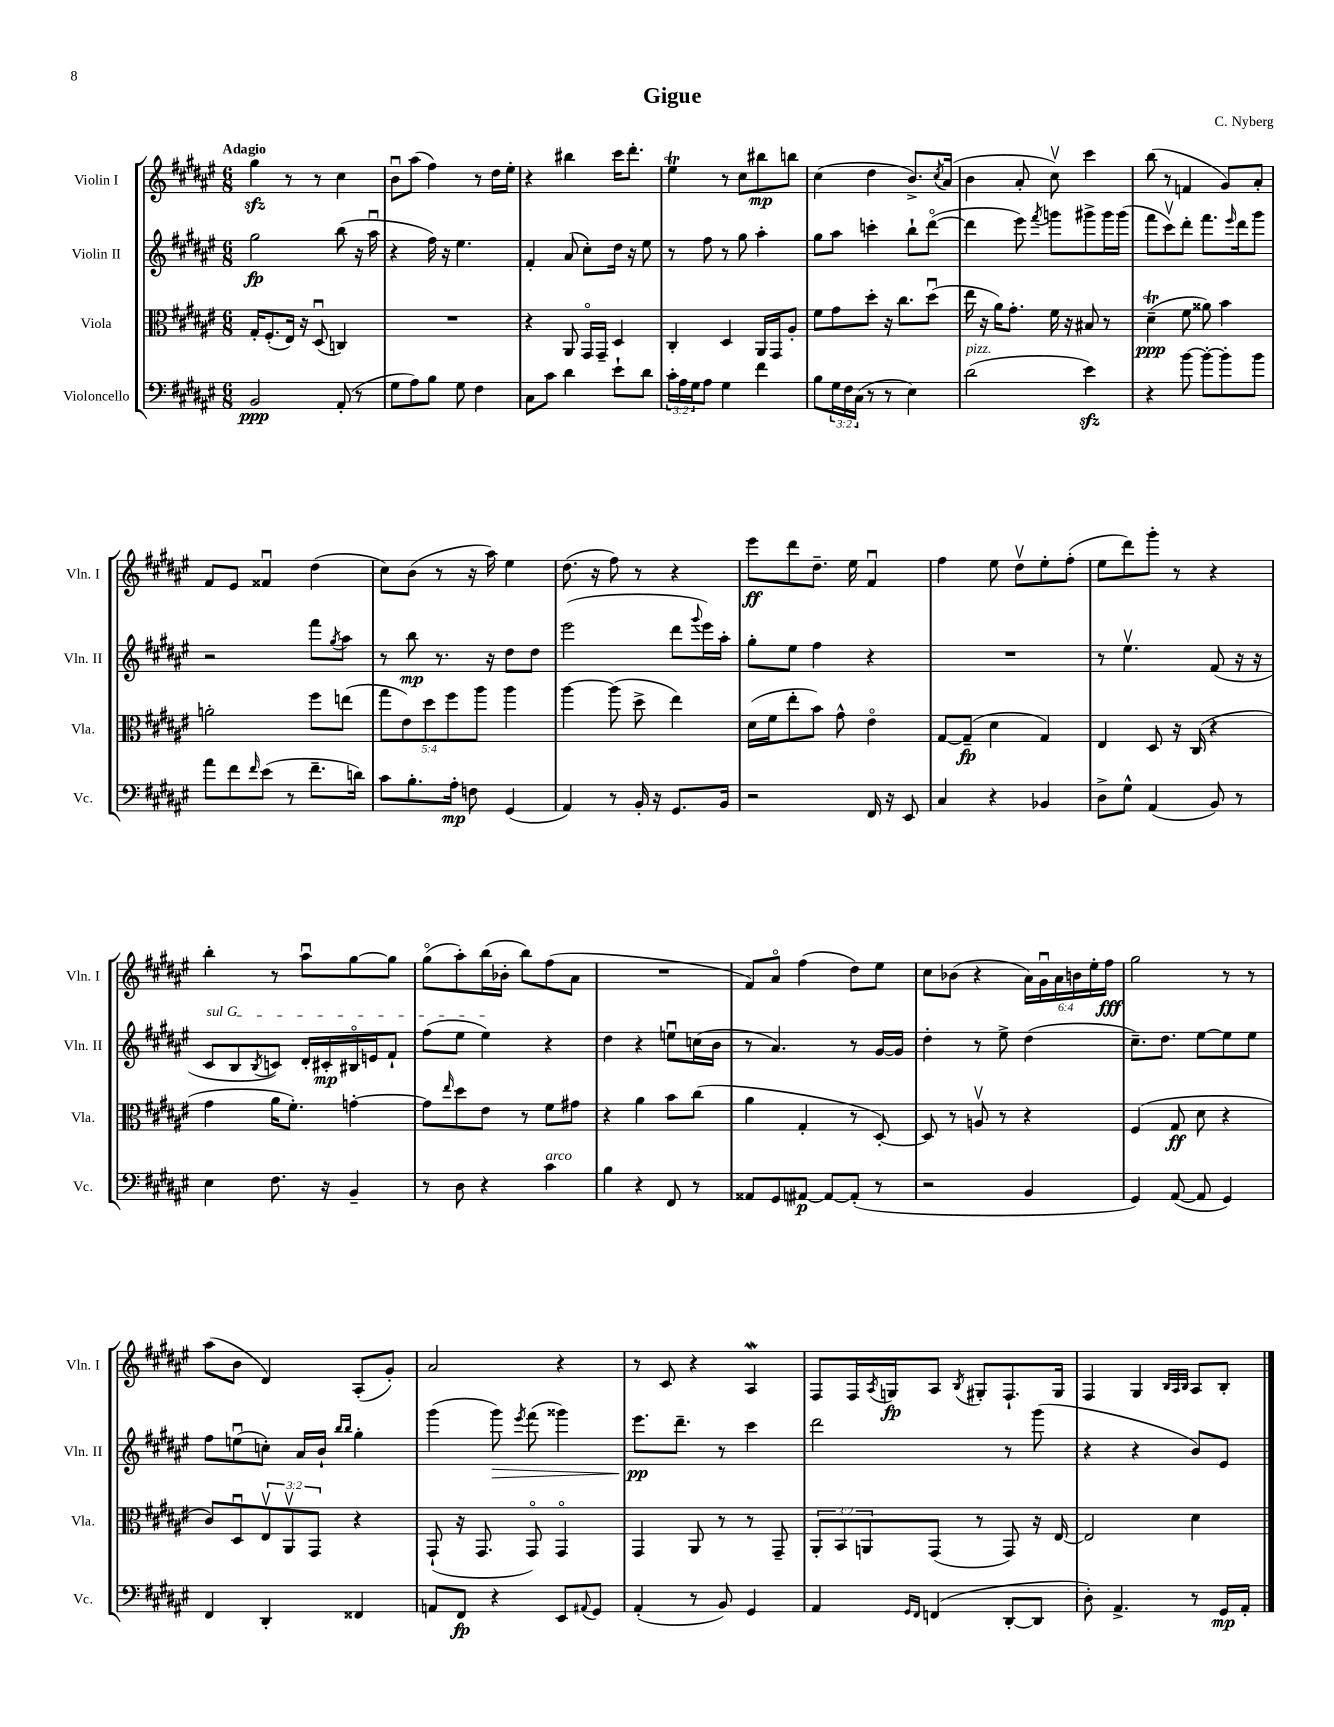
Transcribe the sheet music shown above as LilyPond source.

\header { title = "Gigue" composer = "C. Nyberg" }
<<
\new StaffGroup <<
\new Staff = "s0" \with { instrumentName = "Violin I" shortInstrumentName = "Vln. I" } {
    \clef treble \key fis \major \numericTimeSignature \time 6/8 \override Staff.TupletNumber.text = #tuplet-number::calc-fraction-text \tempo "Adagio"
    gis''4\sfz r8 r8 cis''4 |
    b'8\downbow ais''8( fis''4) r8 dis''16 eis''16-. |
    r4 bis''4 cis'''16 dis'''8.-. |
    eis''4\trill r8 cis''8 bis''8\mp b''8 |
    cis''4( dis''4 b'8.->) \acciaccatura { cis''8 } ais'16( |
    b'4 ais'8-. cis''8\upbow) cis'''4 |
    b''8( r8 f'4 gis'8) ais'8-. |
    fis'8 eis'8 fisis'4\downbow dis''4( |
    cis''8) b'8( r8 r16 ais''16) eis''4 |
    dis''8.( r16 fis''8) r8 r4 |
    eis'''8\ff dis'''8 dis''8.-- eis''16 fis'4\downbow |
    fis''4 eis''8 dis''8\upbow eis''8-. fis''8-.( |
    eis''8 dis'''8) gis'''8-. r8 r4 |
    b''4-. r8 ais''8\downbow gis''8~ gis''8 |
    gis''8\flageolet( ais''8-.) b''16( bes'16-. b''8) fis''8( ais'8 |
    R2. |
    fis'8) ais'8\flageolet fis''4( dis''8) eis''8 |
    cis''8 bes'8( r4 \tuplet 6/4 { ais'16) gis'16\downbow ais'16 b'16 eis''16-. fis''16\fff } |
    gis''2 r8 r8 |
    ais''8( b'8 dis'4) ais8-.( gis'8-.) |
    ais'2 r4 |
    r8 cis'8 r4 ais4\mordent |
    fis8 fis16 \acciaccatura { ais8 } g16\fp ais8 \acciaccatura { b8 } gis8-. fis8.-! gis16 |
    fis4 gis4 \grace { b32 ais32 b32 } ais8 b8-. \bar "|." |
}
\new Staff = "s1" \with { instrumentName = "Violin II" shortInstrumentName = "Vln. II" } {
    \clef treble \key fis \major \numericTimeSignature \time 6/8
    gis''2\fp b''8( r16 ais''16\downbow |
    r4 fis''16) r16 eis''4. |
    fis'4-. ais'8( cis''8-.) dis''16 r16 eis''8 |
    r8 fis''8 r8 gis''8 ais''4-. |
    gis''8 ais''8 c'''4-. b''8-! dis'''8~\flageolet( |
    dis'''4 eis'''8) \acciaccatura { fis'''8 } g'''8 gis'''8-> gis'''16 gis'''16( |
    fis'''8 cis'''8\upbow) dis'''8-. fis'''8. \grace { eis'''16 } dis'''16 gis'''8 |
    r2 fis'''8 \acciaccatura { gis''8 } ais''8 |
    r8 b''8\mp r8. r16 dis''8 dis''8 |
    eis'''2( dis'''8 \appoggiatura { gis'''8 } eis'''16) ais''16-. |
    gis''8-. eis''8 fis''4 r4 |
    R2. |
    r8 eis''4.\upbow fis'8( r16 r16 |
    \once \override TextSpanner.bound-details.left.text = \markup { \italic "sul G" } cis'8\startTextSpan b8 \acciaccatura { b8 } c'8) dis'16-. cis'16-.\mp bis16\flageolet e'16 fis'8-! |
    fis''8( eis''8 eis''4\stopTextSpan) r4 |
    dis''4 r4 e''8\downbow c''16( b'16 |
    r8 ais'4.) r8 gis'16~ gis'16 |
    dis''4-. r8 eis''8-> dis''4( |
    cis''8.--) dis''8. eis''8~ eis''8 eis''8 |
    fis''8 e''8\downbow( c''8-.) ais'16 b'16-! \grace { b''16 b''16 } gis''4-. |
    gis'''4( gis'''8\>) \acciaccatura { eis'''8 } fis'''8( gisis'''4) |
    eis'''8.\pp\! dis'''8.-- r8 cis'''4 |
    dis'''2 r8 gis'''8( |
    r4 r4 b'8) eis'8 \bar "|." |
}
\new Staff = "s2" \with { instrumentName = "Viola" shortInstrumentName = "Vla." } {
    \clef alto \key fis \major \numericTimeSignature \time 6/8 \override Staff.TupletNumber.text = #tuplet-number::calc-fraction-text
    gis16-. fis8.-.( eis16) r16 dis8\downbow( c4) |
    R2. |
    r4 ais,8 gis,16\flageolet gis,16-- dis4 |
    cis4-. dis4 ais,16 gis,16 ais8-. |
    fis'8 gis'8 dis''8-. r16 cis''8. dis''8\downbow( |
    eis''16 r16 ais'16) gis'8.-. fis'16 r16 bis8 r8 |
    dis'4--\trill\ppp( fis'8 aisis'8) b'4 |
    a'2-. fis''8 e''8( |
    \tuplet 5/4 { gis''8 eis'8) dis''8 fis''8 ais''8 } ais''4 |
    ais''4~ ais''8( dis''8-> eis''4) |
    dis'16( fis'16 eis''8-. b'8) gis'8-^ eis'4\flageolet |
    gis8~ gis8--\fp( dis'4 gis4) |
    eis4 dis8 r16 cis16( r4 |
    gis'4 ais'16 fis'8.-.) g'4~-. |
    g'8 \grace { eis''16 } dis''8 eis'8 r8 fis'8 gis'8 |
    r4 ais'4 b'8 cis''8( |
    ais'4 gis4-. r8 dis8~-.) |
    dis8 r8 a8\upbow r8 r4 |
    fis4( gis8\ff dis'8 r4 |
    cis'8) dis8\downbow \tuplet 3/2 { eis8\upbow ais,8\upbow gis,8 } r4 |
    gis,8-!( r16 gis,8. gis,8\flageolet) gis,4\flageolet |
    gis,4 ais,8 r8 r8 gis,8-- |
    \tuplet 3/2 { ais,8-. b,8 a,8 } gis,8( r8 gis,8) r16 eis16~ |
    eis2 dis'4 \bar "|." |
}
\new Staff = "s3" \with { instrumentName = "Violoncello" shortInstrumentName = "Vc." } {
    \clef bass \key fis \major \numericTimeSignature \time 6/8 \override Staff.TupletNumber.text = #tuplet-number::calc-fraction-text
    b,2\ppp ais,8-.( r8 |
    gis8 ais8) b8 gis8 fis4 |
    cis8 cis'8 dis'4 eis'8-! dis'8 |
    \tuplet 3/2 { cis'16-. ais16 gis16 } ais8 gis4 fis'4 |
    b8 \tuplet 3/2 { gis16 fis16 cis16( } r8 r8 eis4) |
    dis'2^\markup { \italic "pizz." }( eis'4\sfz) |
    r4 b'8~ b'8~-. b'8-. b'8 |
    ais'8 fis'8 \grace { fis'16 } eis'8( r8 fis'8.-- d'16) |
    cis'8 b8.-. ais16-.\mp f8 gis,4( |
    ais,4) r8 b,16-. r16 gis,8. b,16 |
    r2 fis,16 r16 eis,8 |
    cis4 r4 bes,4 |
    dis8-> gis8-^ ais,4( b,8) r8 |
    eis4 fis8. r16 b,4-- |
    r8 dis8 r4 cis'4^\markup { \italic "arco" } |
    b4 r4 fis,8 r8 |
    aisis,8 gis,8 ais,8~\p ais,8~ ais,8-.( r8 |
    r2 b,4 |
    gis,4) ais,8~( ais,8 gis,4) |
    fis,4 dis,4-. fisis,4 |
    a,8 fis,8\fp r4 eis,8 \appoggiatura { ais,8 } gis,8 |
    ais,4-.( r8 b,8) gis,4 |
    ais,4 \grace { gis,16 fis,16 } f,4( dis,8~-. dis,8 |
    dis8-.) ais,4.-> r8 gis,16\mp ais,16-. \bar "|." |
}
>>
>>
\layout { \context { \Score \remove "Bar_number_engraver" } }
